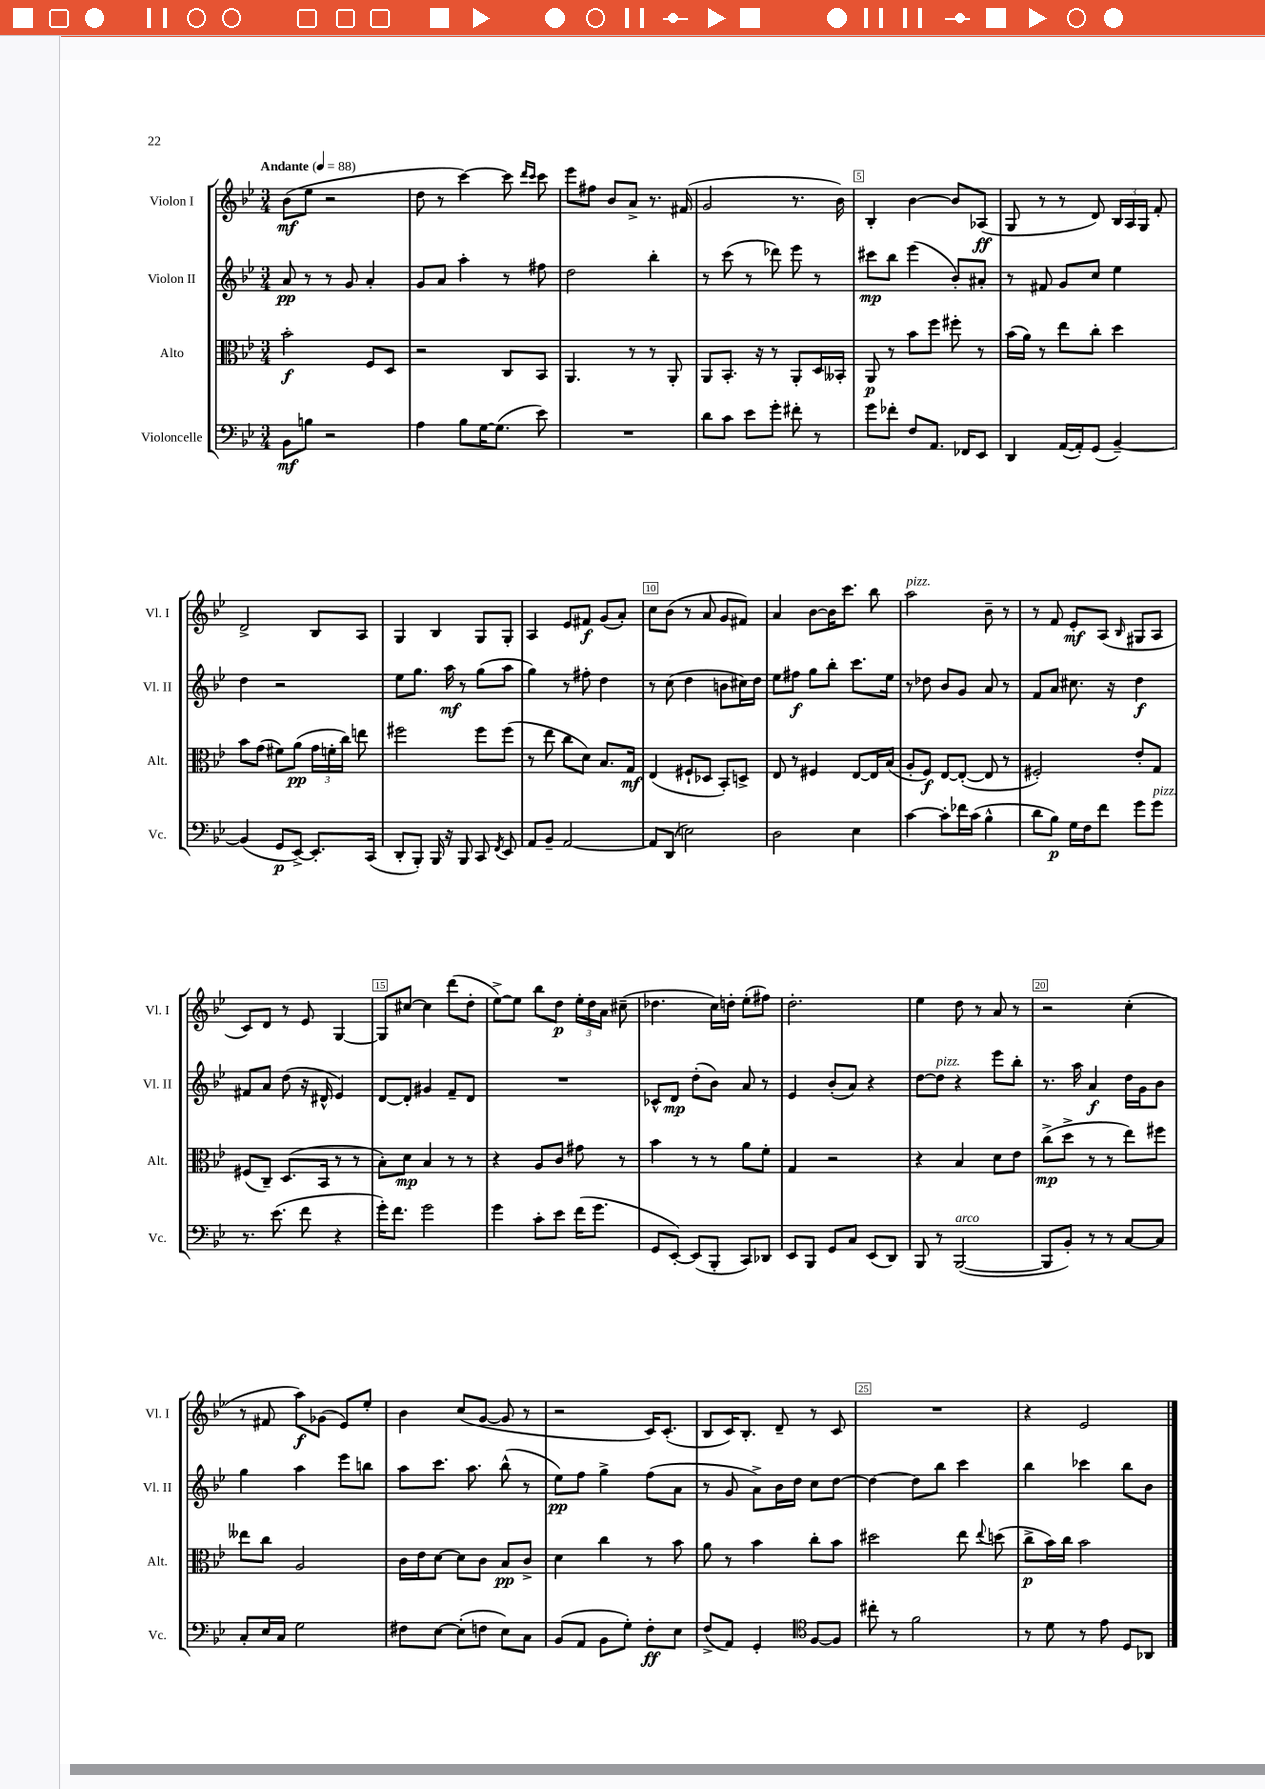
<<
\new StaffGroup <<
\new Staff = "s0" \with { instrumentName = "Violon I" shortInstrumentName = "Vl. I" } {
    \clef treble \key bes \major \numericTimeSignature \time 3/4 \tempo "Andante" 4 = 88
    \autoBeamOff bes'8[\mf( ees''8] r2 |
    d''8 r8 c'''4~) c'''8 \grace { d'''16[ c'''16] } c'''8 |
    ees'''8[ fis''8] bes'8[ a'8]-> r8. fis'16( |
    g'2 r8. bes'16) |
    bes4-. bes'4~ bes'8[ aes8]\ff( |
    g8 r8 r8 d'8) \tuplet 3/2 { bes16[ a16 g16] } f'8-. |
    d'2-> bes8[ a8] |
    g4 bes4 g8[ g8]-. |
    a4 ees'8[ fis'8]\f g'8[( a'8]-.) |
    c''8[ bes'8]( r8 a'8 g'8[ fis'8]) |
    a'4 bes'8[~ bes'16 c'''8.] bes''8 |
    a''2^\markup { \italic "pizz." } bes'8-- r8 |
    r8 f'8 ees'8[-.\mf a8]( \grace { bes16 } gis8[ a8] |
    c'8[) d'8] r8 ees'8 g4~ |
    g8[ cis''8]~ cis''4 d'''8[( d''8]-. |
    ees''8[~->) ees''8] bes''8[ d''8]\p \tuplet 3/2 { ees''16[-. d''16 a'16] } cis''8--( |
    des''4. c''16[) d''16]-. ees''8[-.( fis''8]) |
    d''2.-. |
    ees''4 d''8 r8 a'8 r8 |
    r2 c''4-.( |
    r8 fis'8 a''8[\f) ges'8]( ees'8[) ees''8]-. |
    bes'4 c''8[( g'8]~ g'8 r8 |
    r2 c'16[) c'8.]-.( |
    bes8[ c'16) bes8.]-. d'8-- r8 c'8 |
    R2. |
    r4 ees'2 \bar "|." |
}
\new Staff = "s1" \with { instrumentName = "Violon II" shortInstrumentName = "Vl. II" } {
    \clef treble \key bes \major \numericTimeSignature \time 3/4
    \autoBeamOff a'8\pp r8 r8 g'8 a'4-. |
    g'8[ a'8] a''4-. r8 fis''8 |
    d''2 bes''4-. |
    r8 c'''8( r8 des'''8) ees'''8 r8 |
    cis'''8[\mp bes''8] ees'''4( bes'8[-.) ais'8]-. |
    r8 fis'8 g'8[ c''8] ees''4 |
    d''4 r2 |
    ees''8[ g''8.] a''16\mf r8 g''8[( a''8] |
    g''4) r8 fis''8-. d''4 |
    r8 c''8( d''4 b'8[ cis''16) d''16] |
    ees''8[ fis''8]\f g''8[ bes''8]-. c'''8.[ ees''16] |
    r8 des''8 bes'8[ g'8] a'8 r8 |
    f'8[ a'8] cis''8. r16 d''4\f |
    fis'8[ a'8] d''8( r16 dis'16-^ ees'4) |
    d'8[~ d'8]-. gis'4 f'8[-- d'8] |
    R2. |
    ces'8[-^ d'8]\mp d''8[-.( bes'8]) a'8 r8 |
    ees'4 bes'8[-.( a'8]) r4 |
    d''8[~ d''8]^\markup { \italic "pizz." } r4 ees'''8[ bes''8]-. |
    r8. a''16 a'4\f d''16[ g'16 bes'8] |
    g''4 a''4 ees'''8[ b''8] |
    a''8[ c'''8.] a''8. bes''8-^( r8 |
    ees''8[\pp) f''8] g''4-> f''8[( a'8] |
    r8 g'8 a'8[->) bes'16 d''16] c''8[ d''8]~ |
    d''4~ d''8[ bes''8] c'''4 |
    bes''4 ces'''4 bes''8[ bes'8] \bar "|." |
}
\new Staff = "s2" \with { instrumentName = "Alto" shortInstrumentName = "Alt." } {
    \clef alto \key bes \major \numericTimeSignature \time 3/4
    \autoBeamOff bes'2-.\f f8[ d8] |
    r2 c8[ bes,8] |
    a,4. r8 r8 a,8-. |
    a,8[ bes,8.]-. r16 r8 a,8[-. d16 beses,16]-. |
    a,8\p r8 bes'8[ f''8] fis''8-. r8 |
    bes'16[( a'16]) r8 ees''8[ c''8]-. d''4 |
    bes'8[ g'8]( fis'8[) a'8]\pp( \tuplet 3/2 { g'16[ f'16-. c''16]) } e''8 |
    fis''2 fis''8[ fis''8]( |
    r8 ees''8 c''8[ d'8]) bes8.[ g16]\mf |
    ees4( fis8[-! des8] bes,8[-.) d8]-> |
    ees8 r8 fis4 ees8[~ ees16 bes16]( |
    a8[-. f8]\f) ees8[~ ees8]~-.( ees8 r8 |
    fis2-.) ees'8[-. g8] |
    fis8[( c8]--) d8.[( bes,16] r8 r8 |
    bes8[-.) d'8]\mp bes4 r8 r8 |
    r4 a8[ c'8] gis'8 r8 |
    bes'4 r8 r8 a'8[ f'8]-. |
    g4 r2 |
    r4 bes4 d'8[ ees'8] |
    c''8[->\mp( d''8]-> r8 r8 ees''8[) fis''8] |
    eeses''8[ c''8] a2 |
    c'16[ ees'16 d'8]~ d'8[ c'8] bes8[\pp c'8]-> |
    d'4 c''4 r8 bes'8 |
    a'8 r8 bes'4 c''8[-. bes'8] |
    dis''2 ees''8 \appoggiatura { ees''8 } d''8( |
    c''8[->\p bes'16) c''16] bes'2 \bar "|." |
}
\new Staff = "s3" \with { instrumentName = "Violoncelle" shortInstrumentName = "Vc." } {
    \clef bass \key bes \major \numericTimeSignature \time 3/4
    \autoBeamOff bes,8[\mf b8] r2 |
    a4 bes8[ g16~ g8.]( ees'8) |
    R2. |
    d'8[ c'8] ees'8[ g'8]-. fis'8-. r8 |
    g'8[ fes'8]-. f8[ a,8.] fes,16[ ees,8] |
    d,4 a,16[~( a,16-.) g,8]( bes,4~--) |
    bes,4( g,8[\p ees,8]~->) ees,8.[-. c,16]( |
    d,8[-. bes,,8]-.) bes,,16 r16 bes,,8 c,8 \acciaccatura { f,8 } ees,8 |
    a,8[ bes,8]-- a,2~ |
    a,8[ d,8]( e2) |
    d2 ees4 |
    c'4~ c'8[-. fes'16 c'16]( bes4-^ |
    d'8[ bes8]\p) g16[ f16 f'8] g'8[ g'8]^\markup { \italic "pizz." } |
    r8. ees'8.( f'8 r4 |
    g'16[-.) f'8.] g'2 |
    g'4 c'8[-. ees'8] f'16[( g'8.] |
    g,8[ ees,8]~-.) ees,8[( bes,,8]-. c,8[) des,8] |
    ees,8[ bes,,8] g,8[ c8] ees,8[( d,8]) |
    bes,,8 r8 bes,,2~^\markup { \italic "arco" }( |
    bes,,8[ bes,8]-.) r8 r8 c8[~ c8] |
    c8[-. ees16 c16] g2 |
    fis8[ ees8]~ ees8[-.( f8] ees8[) c8] |
    bes,8[( a,8] bes,8[ g8]-.) f8[-.\ff ees8] |
    f8[->( a,8]) g,4-. \clef tenor f8[~ f8] |
    cis''8-. r8 f'2 |
    r8 d'8 r8 ees'8 d8[ aes,8] \bar "|." |
}
>>
>>
\layout { \context { \Score \override BarNumber.break-visibility = ##(#f #t #t) barNumberVisibility = #(every-nth-bar-number-visible 5) \override BarNumber.stencil = #(make-stencil-boxer 0.1 0.3 ly:text-interface::print) } }
